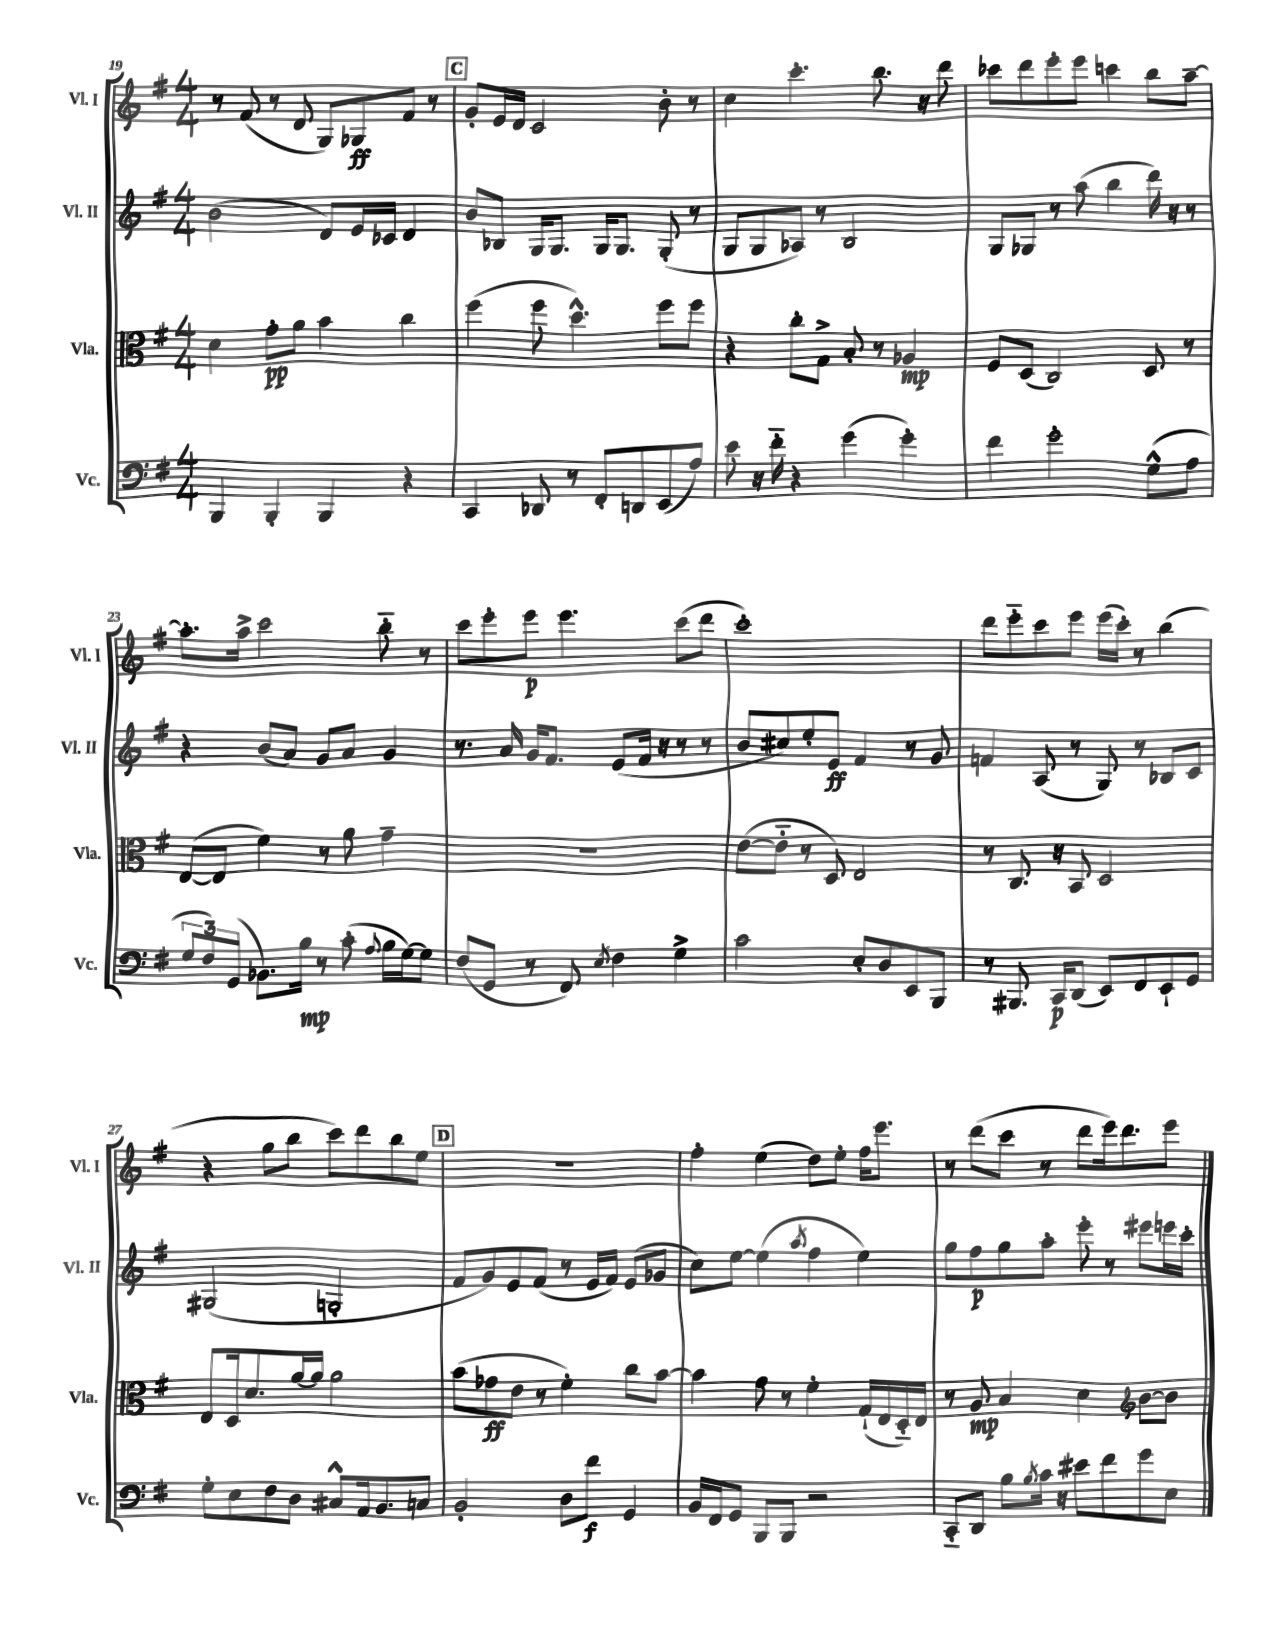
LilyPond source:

<<
\new StaffGroup <<
\new Staff = "s0" \with { instrumentName = "Vl. I" shortInstrumentName = "Vl. I" } {
    \clef treble \key g \major \numericTimeSignature \time 4/4
    r8 fis'8( r8 d'8 g8) ges8\ff fis'8 r8 |
    \mark \markup { \box "C" } g'8-. e'16 d'16 c'2 b'8-. r8 |
    c''4 c'''4.-. b''8. r16 d'''8 |
    ces'''8 d'''8 e'''8-. e'''8 c'''4 b''8 a''8~-- |
    a''8.-. a''16-> c'''2 b''8-_ r8 |
    c'''8 e'''8-. e'''8\p e'''4. c'''8( d'''8 |
    c'''1-.) |
    d'''8 e'''8-_ c'''8 e'''8 e'''16( c'''16-.) r8 b''4( |
    r4 g''8 b''8 c'''8) d'''8 b''8 e''8 |
    \mark \markup { \box "D" } R1 |
    fis''4-. e''4( d''8) e''8-. fis''16 e'''8. |
    r8 d'''8( c'''8 r8 d'''8 e'''16) d'''8. e'''8 \bar "|." |
}
\new Staff = "s1" \with { instrumentName = "Vl. II" shortInstrumentName = "Vl. II" } {
    \clef treble \key g \major \numericTimeSignature \time 4/4
    b'2( d'8) e'16 ces'16 d'4 |
    \mark \markup { \box "C" } b'8 bes8 g16 g8. g16 g8. g8-.( r8 |
    g8 g8 aes8) r8 b2 |
    g8 ges8 r8 a''8( b''4 d'''16) r16 r8 |
    r4 b'8( a'8) g'8 a'8 g'4 |
    r8. a'16 g'16 fis'8. e'8( fis'16 r16 r8 r8 |
    b'8 cis''8) e''8-. e'8\ff fis'4 r8 g'8 |
    f'4 a8( r8 g8) r8 bes8 c'8 |
    gis2( g2-. |
    \mark \markup { \box "D" } fis'8 g'8) e'8 fis'8( r8 e'16 fis'16) e'8( ges'8 |
    c''8) e''8~ e''4( \acciaccatura { a''8 } fis''4 e''4) |
    g''8 fis''8\p g''8 a''8-. e'''8-. r8 eis'''8 e'''16 c'''16-. \bar "|." |
}
\new Staff = "s2" \with { instrumentName = "Vla." shortInstrumentName = "Vla." } {
    \clef alto \key g \major \numericTimeSignature \time 4/4
    d'4 g'8-.\pp a'8 b'4 c''4 |
    \mark \markup { \box "C" } fis''4( fis''8 d''4.-^) fis''8 fis''8 |
    r4 c''8-. g8-> b8-. r8 aes4\mp |
    fis8 d8( c2) d8 r8 |
    e8~( e8 fis'4) r8 a'8 g'4-- |
    R1 |
    e'8~( e'8-_ r8 d8) e2 |
    r8 c8. r16 b,8 d2 |
    e8 d16 d'8. a'16~ a'16 a'2 |
    \mark \markup { \box "D" } b'8( ges'8\ff e'8 r8 fis'4-.) c''8 b'8~ |
    b'4 g'8 r8 fis'4-. g16-!( e16 d16-_) e16 |
    r8 a8\mp b4 d'4 \clef treble b'8~ b'8 \bar "|." |
}
\new Staff = "s3" \with { instrumentName = "Vc." shortInstrumentName = "Vc." } {
    \clef bass \key g \major \numericTimeSignature \time 4/4
    b,,4 b,,4-. b,,4 r4 |
    \mark \markup { \box "C" } c,4 des,8 r8 fis,8-. d,8 e,8( a8) |
    e'8 r16 fis'16-_ r4 g'4( g'4-.) |
    fis'4 g'2-. g8-^( a8 |
    \tuplet 3/2 { g8 fis8) g,8( } bes,8.) b16\mp r8 c'8-.( \appoggiatura { a8 } b16 g16~) g8 |
    fis8( g,8 r8 fis,8) \acciaccatura { e8 } fis4 g4-> |
    c'2 e8-. d8 e,8 b,,8 |
    r8 bis,,8. c,16\p d,8( e,8) fis,8 e,8-! g,8 |
    g8-. e8 fis8 d8 cis8-^ a,16 b,8. c8 |
    \mark \markup { \box "D" } b,2-. d8 fis'8\f g,4 |
    b,16 fis,16 g,8 b,,8 b,,8 r2 |
    c,8-_ d,8 b8 \acciaccatura { b8 } c'16 r16 eis'8 fis'8 g'8 e8 \bar "|." |
}
>>
>>
\layout { \context { \Score currentBarNumber = #19 } }
